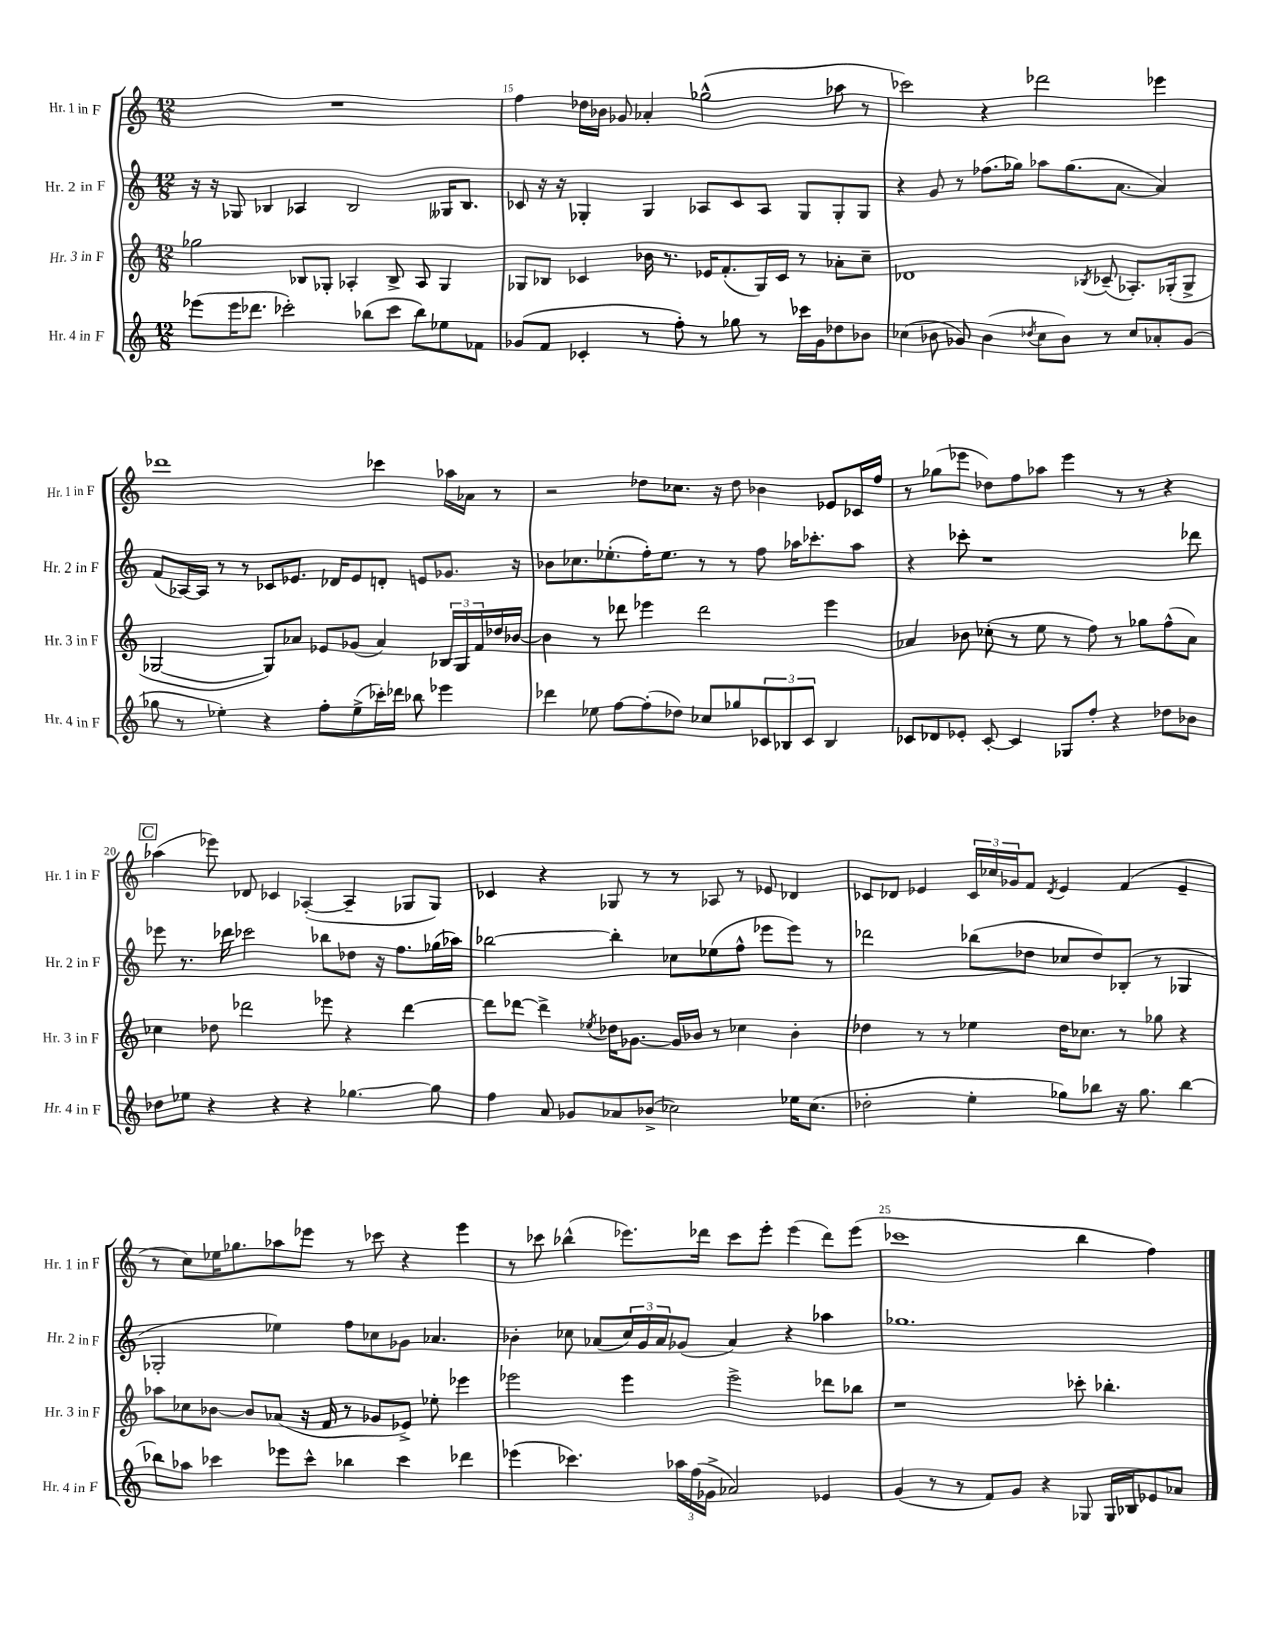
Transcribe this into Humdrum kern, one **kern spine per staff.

**kern	**kern	**kern	**kern
*staff4	*staff3	*staff2	*staff1
*clefG2	*clefG2	*clefG2	*clefG2
*k[]	*k[]	*k[]	*k[]
*M12/8	*M12/8	*M12/8	*M12/8
(8eee-\L	2gg-\	16r	1.r
.	.	16r	.
16eee-\K	.	8G-/	.
8.ddd-\J	.	.	.
.	.	4B-/	.
2ccc-'\)	.	.	.
.	8B-/L	4A-/	.
.	8G-'/J	.	.
.	4A-'/	2B-/	.
(8bb-\L	.	.	.
8ccc-\J	8B-^/	.	.
8bb-\L)	8A-/	.	.
8ee-\	4G-/	16G--/LK	.
.	.	8.B-/J	.
8f-\J	.	.	.
=	=	=	=
(8g-/L	8G-/L	8c-/	4ff\
8f/J	8B-/J	16r	.
.	.	16r	.
4c-'/	4c-/	4G-'/	16dd-\LL
.	.	.	16b-\JJ
.	.	.	8g-/
8r	16b-\	4G-/	4a-'/
.	8.r	.	.
8ff'\)	.	.	.
8r	16e-/LK	8A-/L	(2gg-^^\
.	(8.f'/	.	.
8gg-\	.	8c-/	.
8r	16G-/L)	8A-/J	.
.	16c-/JJ	.	.
16ccc-\LL	8r	8G-/L	.
16g-\J	.	.	.
8dd-\	8a-'\L	8G-'/	8aa-\
8b-\J	8cc~\J	8G-/J	8r
=	=	=	=
(4cc-\	1d-	4r	2ccc-\)
8b-\	.	8g/	.
8g-/)	.	8r	.
(4b-\	.	(8.ff-\L	4r
.	.	16gg-\Jk)	.
8qdd-/	.	.	.
8cc-\L	.	8aa-\L	2ddd-\
8b-\J)	.	(8.gg-\	.
.	8qB-/	.	.
8r	(8c-~/	.	.
.	.	[8.a\J	.
8cc-/L	8.A-'/L)	.	.
8a-'/	.	4a/])	4eee-\
.	(16G-'/k	.	.
(8g-/J	8G-^/J	.	.
=	=	=	=
8gg-\	[2G-/	(8f/L	1ddd-
8r	.	[16A-/L)	.
.	.	16A-/]JJ	.
4ee-'\)	.	8r	.
.	.	8r	.
4r	8G-/]L)	8c-/L	.
.	8a-/J	8.e-/J	.
8ff'\L	8e-/L	.	.
.	.	16d-/LK	.
(8ee-^\	(8g-/J	8e-/	.
16ccc-'\L)	4a-/)	8d'/J	4ccc-\
16ddd-\JJ	.	.	.
8bb-\	.	8e/L	.
4eee-\	24B-/LL	8.g-/J	16aa-\LL
.	24G-/	.	.
.	.	.	16a-\JJ
.	24f/	.	.
.	16dd-/	.	8r
.	[16b-/JJ	16r	.
=	=	=	=
4ddd-\	4b-\]	8b-\L	2r
.	.	8.cc-\	.
8ee-\	8r	.	.
.	.	(8.ee-'\	.
[8ff\L	8ddd-\	.	.
(8ff'\]	4eee-\	16ff'\K)	8dd-\L
.	.	8.ee-\J	.
8dd-\J)	.	.	8.cc-\J
8cc-/L	2ddd-\	8r	.
.	.	.	16r
8gg-/	.	8r	8dd-\
12c-/	.	8ff\	4b-\
12B-/	.	.	.
.	.	16aa-\LK	.
12c-/J	.	.	.
.	.	8.ccc-'\	.
4B-/	4eee-\	.	8e-/L
.	.	8aa-\J	16c-/L
.	.	.	16ff/JJ
=	=	=	=
8c-/L	4a-/	4r	8r
8d-/	.	.	(8gg-\L
8e-'/J	8b-\	8ccc-'\	8eee-\J
[8c-'/	(8cc-'\	1r	8dd-\L)
4c-/]	8r	.	8ff\
.	8ee\	.	8aa-\J
8G-/L	8r	.	4eee-\
8ff'/J	8ff\)	.	.
4r	8r	.	8r
.	8gg-\L	.	8r
8dd-\L	(8ff^^\	.	4r
8b-\J	8a-\J)	8ddd-\	.
=	=	=	=
8dd-\L	4cc-\	8eee-\	(4aa-\
8ee-\J	.	8.r	.
4r	8dd-\	.	8eee-\)
.	.	16ddd-\	.
.	2ddd-\	2ccc-\	8d-/
4r	.	.	4c-/
4r	.	.	([4A-'/
.	8eee-\	8bb-\L	.
[4.gg-\	4r	8dd-\J	4A-~/]
.	.	16r	.
.	.	8.ff\L	.
.	[4ddd-\	.	8G-/L
8gg-\]	.	(16gg-\L	8G-/J)
.	.	16aa-\JJ)	.
=	=	=	=
4ff\	8ddd-\]L	[2bb-\	4c-/
.	[8ddd-\J	.	.
8a/	4ddd-^\]	.	4r
8g-/L	.	.	.
.	8qee-/	.	.
8a-/	16dd-\LK	4bb-'\]	8G-/
.	[8.g-\J	.	.
(8b-^/J	.	.	8r
2cc-\)	16g-/]LL	8cc-\L	8r
.	16b-/JJ	.	.
.	8r	(8ee-\	8A-/
.	4cc-\	8ff^^\J	8r
.	.	8eee-\L	8e-/
16ee-\LK	4b-'\	8eee-\J)	4d-/
(8.cc-\J	.	.	.
.	.	8r	.
=	=	=	=
2dd-'\	4dd-\	2ddd-\	8c-/L
.	.	.	8d-/J
.	8r	.	4e-/
.	8r	.	.
4ee'\	4ee-\	(8bb-\L	24c-/LL
.	.	.	24cc-/
.	.	.	24g-/J
.	.	8dd-\J	8f/J
.	.	.	8qd-/
8gg-\L)	16dd-\LK	8cc-/L	4e-/
.	8.cc-\J	.	.
8bb-\J	.	8dd-/)	.
16r	8r	(8B-'/J	(4f/
8.gg-\	.	.	.
.	8gg-\	8r	.
[4bb-\	4r	4G-/	4e-~/
=	=	=	=
8bb-\]L	8aa-\L	2G-'/	8r
8aa-\J	8cc-\	.	8cc\L)
4ccc-\	[8b-\J	.	16ee-\K
.	.	.	8.gg-\
.	8b-/]L	.	.
8eee-\L	(8a-/J	4ee-\)	8aa-\
8ccc-^^\J	16r	.	8eee-\J
.	16f/	.	.
4bb-\	8r	8ff\L	8r
.	8g-/L	8cc-\	8ccc-\
4ccc-\	8e-^/J)	8g-\J	4r
.	8ee-'\	4.a-/	.
4ddd-\	4eee-\	.	4eee-\
=	=	=	=
(4eee-\	2eee-\	4b-'\	8r
.	.	.	8ccc-\
4.ccc-\)	.	8cc-\	(4bb-^^\
.	.	(8a-/L	.
.	4eee-\	24cc-/L)	8.eee-\L)
.	.	24g/	.
.	.	24a-/J	.
24aa-\LL	.	(8g-/J	.
(24ff\	.	.	.
.	.	.	16ddd-\Jk
24g-^\JJ	.	.	.
2a-/)	2eee-^\	4a-/)	8ccc-\L
.	.	.	8eee-'\J
.	.	4r	(4eee-\
4e-/	8ddd-\L	4aa-\	8ddd-\L)
.	8bb-\J	.	(8eee-\J
=	=	=	=
(4g/	1r	1.gg-	1ccc-
8r	.	.	.
8r	.	.	.
8f/L)	.	.	.
8g/J	.	.	.
4r	.	.	.
8G-/	8ccc-'\	.	4bb\
16G-/LL	4.bb-'\	.	.
16B-/J	.	.	.
8e-/	.	.	4ff\)
8a-/J	.	.	.
==	==	==	==
*-	*-	*-	*-
